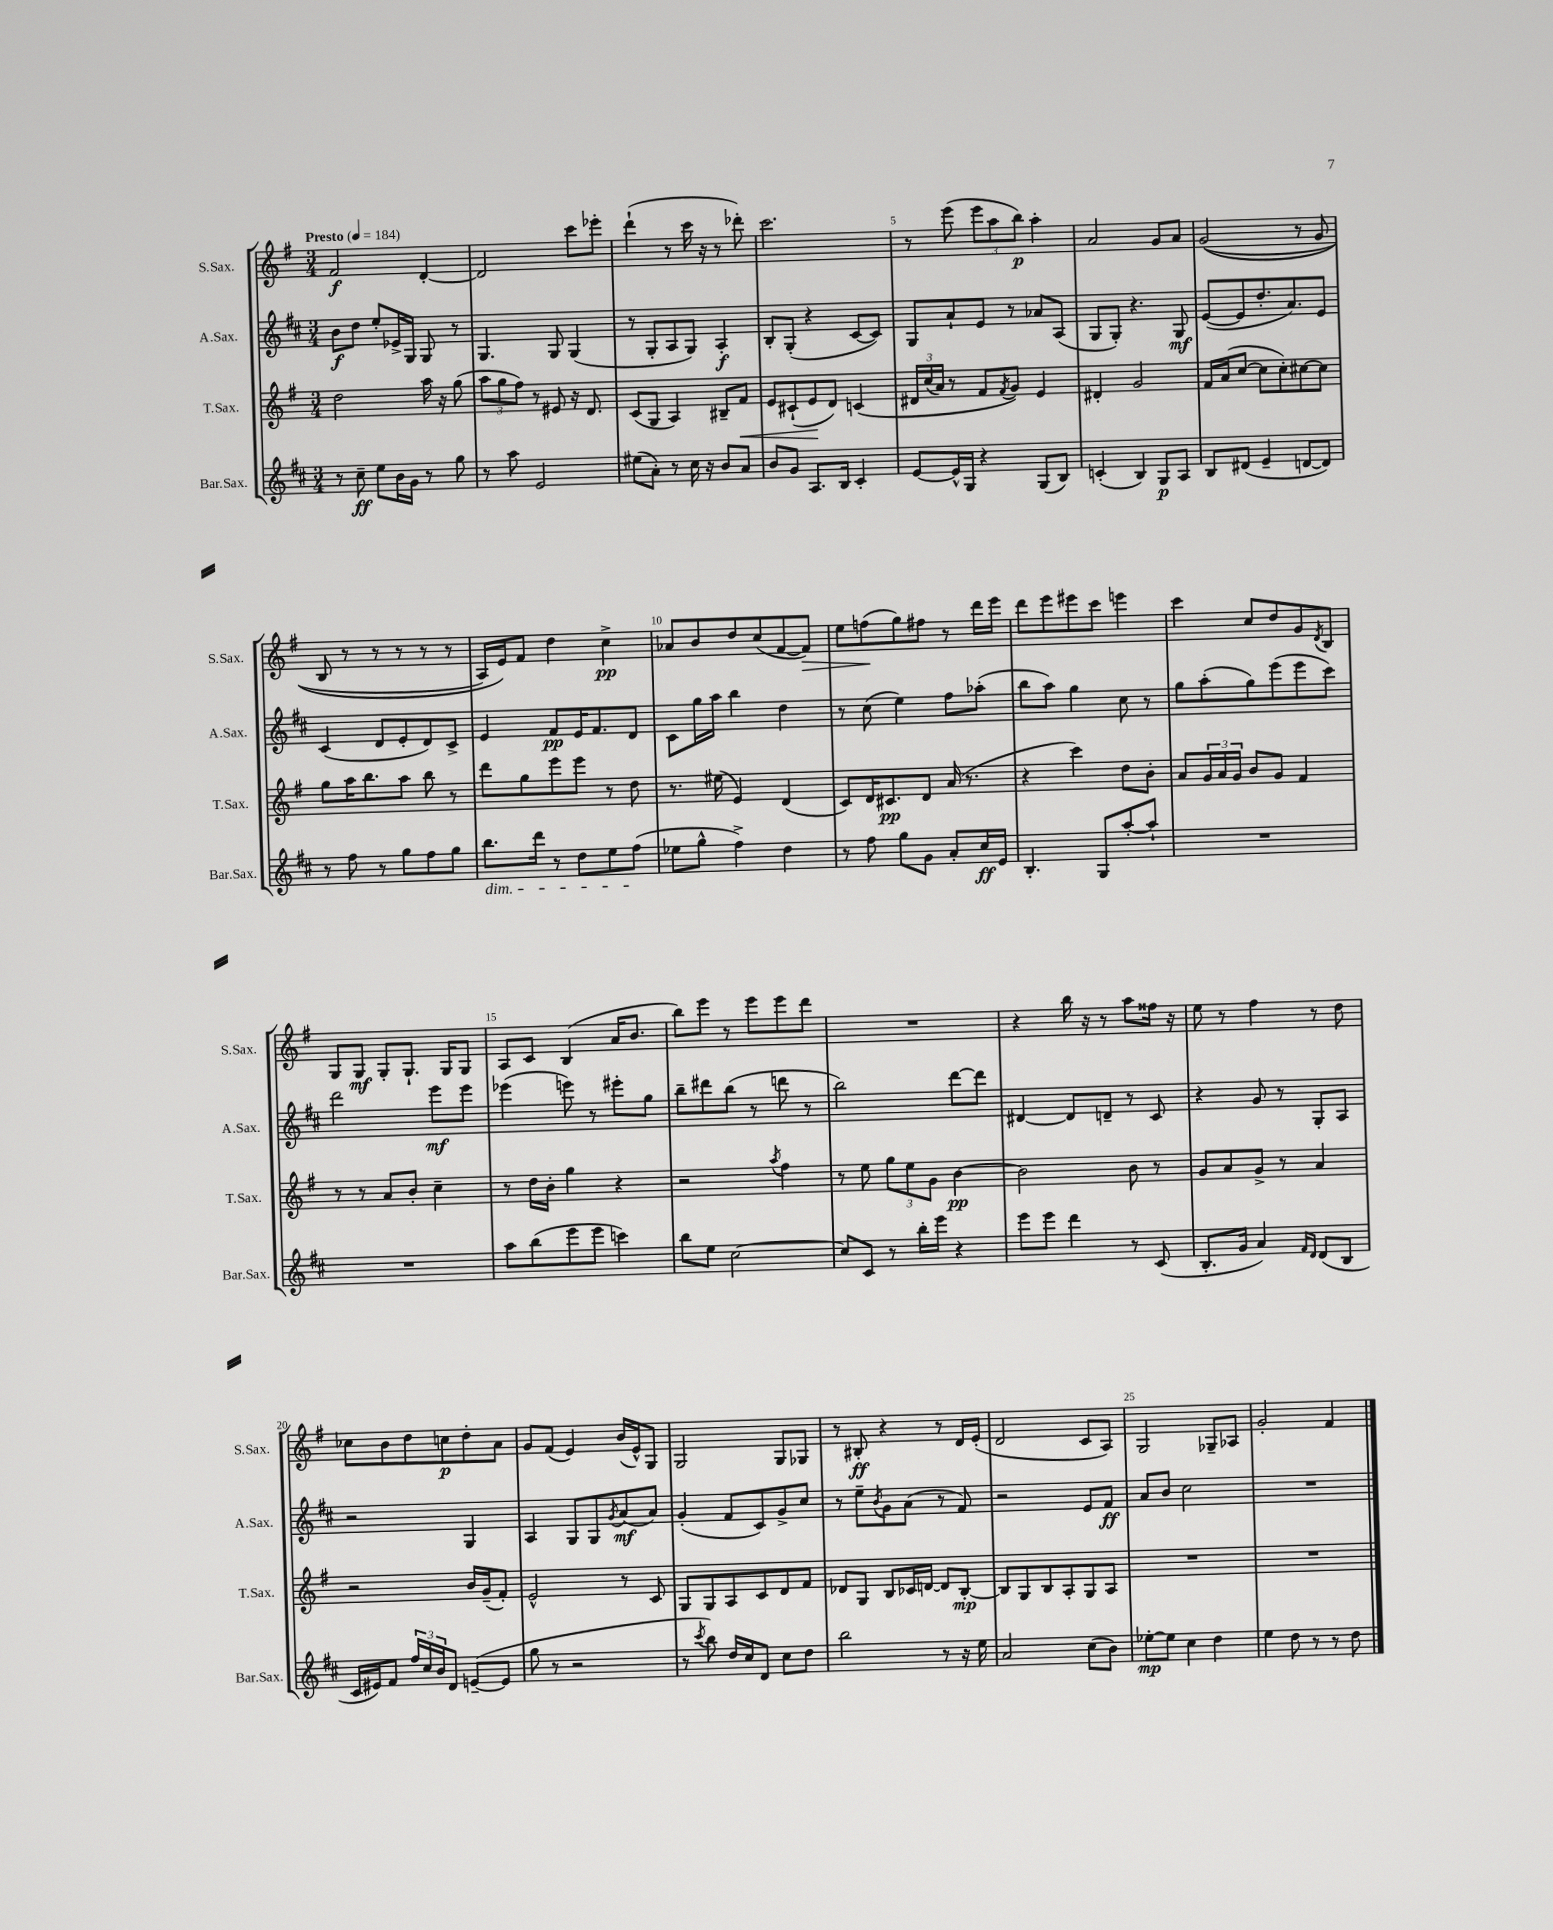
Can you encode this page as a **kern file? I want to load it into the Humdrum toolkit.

**kern	**kern	**kern	**kern
*staff4	*staff3	*staff2	*staff1
*clefG2	*clefG2	*clefG2	*clefG2
*k[f#c#]	*k[f#]	*k[f#c#]	*k[f#]
*M3/4	*M3/4	*M3/4	*M3/4
*MM184	*MM184	*MM184	*MM184
8r	2dd\	8b\L	2f#/
8cc#~\	.	8dd\J	.
8ee\L	.	8ee'/L	.
16b\L	.	16e-^/L	.
16g\JJ	.	16G/JJ	.
8r	16aa\	8G/	[4d'/
.	16r	.	.
8gg\	(8gg\	8r	.
=	=	=	=
8r	12aa\L	4.G/	2d/]
.	12gg\	.	.
8aa\	.	.	.
.	12ff#\J)	.	.
2e/	8r	.	.
.	8e#/	8G/	.
.	16r	(4G/	8ccc\L
.	8.d/	.	.
.	.	.	8eee-'\J
=	=	=	=
(8ee#\L	(8c/L	8r	(4ddd`\
8a'\J)	8G/J	8G'/L	.
8r	4A/)	8A/	8r
16cc#\	.	8G/J)	16ccc\
16r	.	.	16r
8b/L	8B#~/L	4A'/	8r
8a/J	8f#/J	.	8ddd-'\)
=	=	=	=
8b/L	8e/L	8B'/L	2.ccc\
8g/J	(8c#`/	(8G'/J	.
8.A/L	8e/	4r	.
.	8d/J)	.	.
16B/Jk	.	.	.
4c#'/	&(4c/	[8c#/L	.
.	.	8c#/]J)	.
=	=	=	=
[8e/L	24d#/LL	8G/L	8r
.	(24cc/	.	.
.	24a/JJ)	.	.
16e^^/]L	8r	8a`/	(8eee\
16G/JJ	.	.	.
4r	8f#/L	8e/J	12eee\L
.	.	.	12aa\
.	8qf#/	.	.
.	8g/J&)	8r	.
.	.	.	12bb\J)
(8G/L	4e/	8a-/L	4aa'\
8B/J)	.	(8A/J	.
=	=	=	=
(4c'/	4d#'/	8G/L	2a/
.	.	8G'/J)	.
4B/)	2g/	4.r	.
8G/L	.	.	8g/L
8A/J	.	8G/	8a/J
=	=	=	=
8B/L	16f#/LL	([8e/L	&((2g/
.	(16a/J	.	.
(8d#/J	[8cc/J	8e/]	.
4e~/	8cc\]L	8.dd'/	.
.	8cc'\)	.	.
.	.	8.a/)	.
[8d/L	[8cc#\	.	8r
8d/]J)	8cc#\]J	8e/J	8g/
=	=	=	=
8r	8gg\L	(4c#/	8B/
8ff#\	16aa\K	.	8r
.	8.bb\	.	.
8r	.	8d/L	8r
8gg\L	8aa\J	8e'/	8r
8ff#\	8bb\	8d/)	8r
8gg\J	8r	8c#^/J	8r
=	=	=	=
8.bb\L	8ddd\L	4e/	16A/LL)
.	.	.	16e/J&)
.	8gg\	.	8f#/J
16ddd\Jk	.	.	.
8r	8eee\	8f#/L	4dd\
8dd\L	8eee\J	16e/K	.
.	.	8.f#/	.
8ee\	8r	.	4cc^\
(8ff#\J	8dd\	8d/J	.
=	=	=	=
8ee-\L	8.r	8c#\L	8a-/L
8gg^^\J	.	16gg\L	8b/
.	(16ee#\	16aa\JJ	.
4ff#^\)	4e/)	4bb\	8dd/
.	.	.	(8cc/
4dd\	(4d/	4dd\	[8f#/
.	.	.	8f#/]J)
=	=	=	=
8r	8c/L)	8r	8ee\L
8ff#\	16d/K	(8cc#\	(8ff\
.	8.c#/	.	.
8gg\L	.	4ee\)	8gg\)
8g\J	8d/J	.	8ff#\J
8a'/L	(16a/	8ff#\L	8r
.	8.r	.	.
16cc#/L	.	(8aa-'\J	16ddd\LL
16e/JJ	.	.	16eee\JJ
=	=	=	=
4.B'/	4r	8bb\L	8ddd\L
.	.	8aa\J)	8eee\
.	4ccc\)	4gg\	8eee#\
8G/L	.	.	8ccc\J
[8aa'/	8dd\L	8cc#\	4eee\
8aa`/]J	8b'\J	8r	.
=	=	=	=
2.r	8a/L	8gg\L	4ccc\
.	24g/L	(8aa'\	.
.	24a/	.	.
.	24g/JJ	.	.
.	8b/L	8gg\)	8cc/L
.	8g/J	(8eee\	8dd/
.	4f#/	8eee\	8g/
.	.	.	8qd/
.	.	8ccc#\J)	8B/J
=	=	=	=
2.r	8r	2ddd\	8G/L
.	8r	.	8G/J
.	8a/L	.	8G'/L
.	8b'/J	.	8.G`/J
.	4cc~\	8eee\L	.
.	.	.	16G/LK
.	.	8eee\J	8G/J
=	=	=	=
8aa\L	8r	(4eee-\	8A/L
(8bb\	16dd\LL	.	8c/J
.	16b'\JJ	.	.
8eee\	4gg\	8eee\)	(4B/
8eee\J	.	8r	.
4ccc\)	4r	8eee#'\L	16a/LK
.	.	.	8.b/J
.	.	8gg\J	.
=	=	=	=
8bb\L	2r	8bb~\L	8bb\L)
8ee\J	.	8ddd#\	8eee\J
[2cc#\	.	(8bb\J	8r
.	.	8r	8eee\L
.	8qaa/	.	.
.	4ff#\	8ddd\	8eee\
.	.	8r	8ddd\J
=	=	=	=
8cc#/]L	8r	2bb\)	2.r
8c#/J	8ee\	.	.
8r	12gg\L	.	.
.	12ee\	.	.
16bb'\LL	.	.	.
.	12g\J	.	.
16eee\JJ	.	.	.
4r	[4b\	[8ddd\L	.
.	.	8ddd\]J	.
=	=	=	=
8eee\L	2b\]	[4d#/	4r
8eee\J	.	.	.
4ddd\	.	8d#/]L	16bb\
.	.	.	16r
.	.	8d~/J	8r
8r	8b\	8r	8aa\L
(8c#/	8r	8c#/	16ff##\Jk
.	.	.	16r
=	=	=	=
8.B'/L	8g/L	4r	8ee\
.	8a/	.	8r
16g/Jk	.	.	.
4a/)	8g^/J	8g/	4ff#\
.	8r	8r	.
16qqf#/LL	.	.	.
16qqd/JJ	.	.	.
(8d/L	4a/	8G'/L	8r
8B/J	.	8A/J	8dd\
=	=	=	=
16c#/LL	2r	2r	8cc-\L
16e#/J)	.	.	.
8f#/J	.	.	8b\
24ff#/LL	.	.	8dd\
24cc#/	.	.	.
24b/J	.	.	.
8d/J	.	.	8cc\
([8e~/L	16b/LL	4G/	8dd'\
.	(16g~/J	.	.
8e/]J	8f#'/J)	.	8a\J
=	=	=	=
8gg\	2e^^/	4A/	8g/L
8r	.	.	(8f#/J
2r	.	8G/L	4e/)
.	.	8G/	.
.	.	8qg/	.
.	8r	(8a/	(16b/LL
.	.	.	16e^^/J)
.	8c/	8a/J)	8G/J
=	=	=	=
8r	8G/L	(4g'/	2G/
8qccc#/	.	.	.
8bb\)	8G/	.	.
16dd/LL	8A/	8f#/L	.
16cc#/J	.	.	.
8d/J	8c/	8c#/)	.
8cc#\L	8d/	8g^/	8G/L
8dd\J	8f#/J	8cc#/J	8G-/J
=	=	=	=
2bb\	8d-/L	8r	8r
.	8G/J	8ee~\L	8B#'/
.	.	8qb/	.
.	8B/L	8g\	4r
.	16c-/L	(8a\J	.
.	[16d/JJ	.	.
8r	8d/]L	8r	8r
16r	[8B'/J	8f#/)	16d/LL
16ee\	.	.	(16e'/JJ
=	=	=	=
2a/	8B/]L	2r	2d/
.	8G/	.	.
.	8B/	.	.
.	8A'/	.	.
(8cc#\L	8G/	8e/L	8c/L
8b\J)	8A/J	8f#/J	8A/J)
=	=	=	=
[8ee-'\L	2.r	8a/L	2G/
8ee-\]J	.	8b/J	.
4cc#\	.	2cc#\	.
4dd\	.	.	8G-~/L
.	.	.	8A-/J
=	=	=	=
4ee\	2.r	2.r	2g'/
8dd\	.	.	.
8r	.	.	.
8r	.	.	4f#/
8dd\	.	.	.
==	==	==	==
*-	*-	*-	*-
